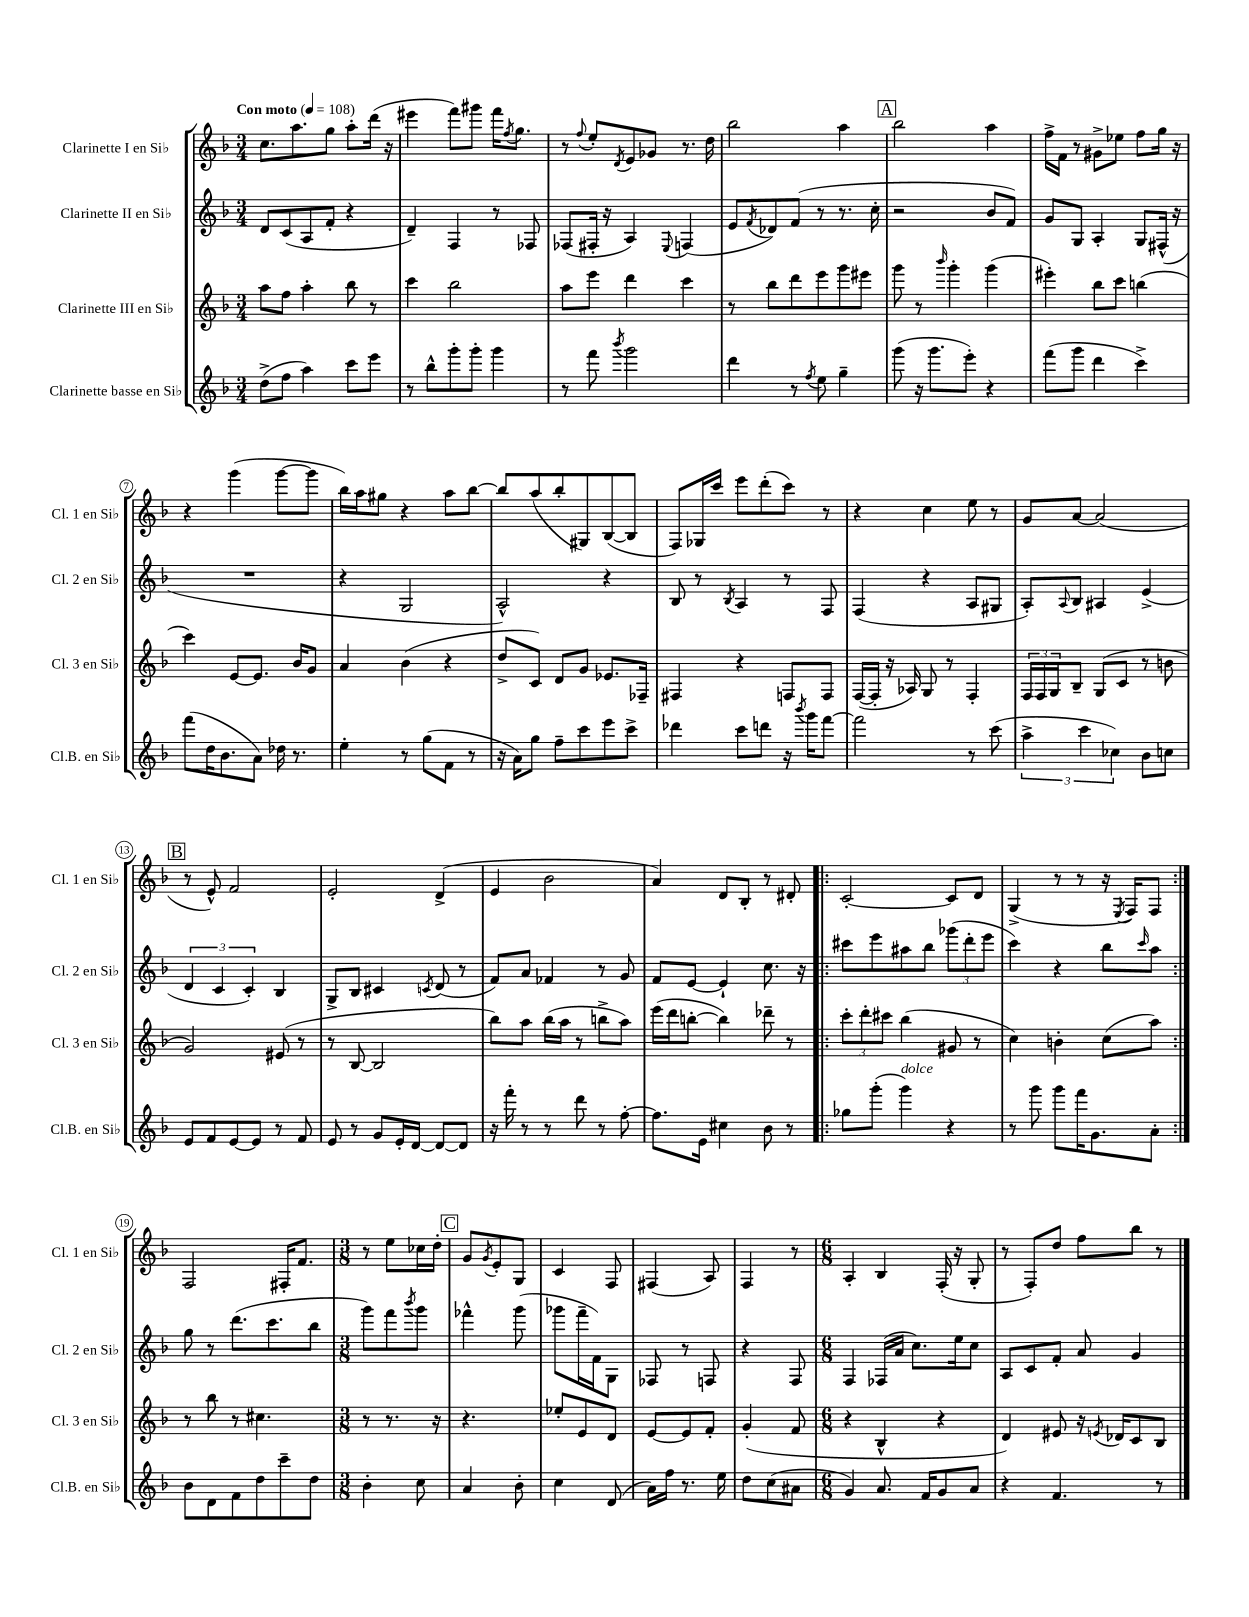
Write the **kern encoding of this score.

**kern	**kern	**kern	**kern
*staff4	*staff3	*staff2	*staff1
*clefG2	*clefG2	*clefG2	*clefG2
*k[b-]	*k[b-]	*k[b-]	*k[b-]
*M3/4	*M3/4	*M3/4	*M3/4
*MM108	*MM108	*MM108	*MM108
(8dd^\L	8aa\L	8d/L	8.cc\L
8ff\J	8ff\J	(8c/	.
.	.	.	8.aa\
4aa\)	4aa'\	8A/	.
.	.	8f'/J	8gg\J
8ccc\L	8bb-\	4r	8aa'\L
8eee\J	8r	.	(16ddd\Jk
.	.	.	16r
=	=	=	=
8r	4ccc\	4d~/)	4eee#\
8bb-^^\L	.	.	.
8ggg'\	2bb-\	4F/	8fff\L)
8ggg'\J	.	.	8ggg#\J
4ggg\	.	8r	16fff\LK
.	.	.	8qff/
.	.	.	8.gg\J
.	.	8F-/	.
=	=	=	=
8r	8aa\L	(8F-/L	8r
.	.	.	8qqff/
8fff\	8eee\J	16F#'/Jk	8ee'/L
.	.	16r	.
8qbbb-/	.	.	8qd/
2ggg\	4ddd\	4A/)	8e/
.	.	.	8g-/J
.	.	8qqE/	.
.	4ccc\	(4F/	8.r
.	.	.	16dd\
=	=	=	=
4ddd\	8r	8e/L	2bb-\
.	.	8qf/	.
.	8bb-\L	8d-/)	.
8r	8ddd\	(8f/J	.
8qff/	.	.	.
8ee\	8eee\	8r	.
4gg~\	8ggg\	8.r	4aa\
.	8eee#\J	.	.
.	.	16cc'\	.
=	=	=	=
(8ggg\	8ggg\	2r	2bb-\
16r	8r	.	.
8.ggg\L	.	.	.
.	16qqbbb-/	.	.
.	4ggg'\	.	.
8eee'\J)	.	.	.
4r	(4ggg\	8b-/L	4aa\
.	.	8f/J)	.
=	=	=	=
(8fff\L	4eee#'\)	8g/L	16ff^\LL
.	.	.	16f\JJ
8ggg\J	.	8G/J	8r
4ddd\	8bb-\L	4A'/	8g#^\L
.	8ccc\J	.	8ee-\J
4ccc^\)	(4bb\	8G/L	8ff\L
.	.	(16F#^^/Jk	16gg\Jk
.	.	16r	16r
=	=	=	=
(8fff\L	4ccc\)	2.r	4r
16dd\K	.	.	.
8.b-\	.	.	.
.	[8e/L	.	(4ggg\
8a\J)	8.e/]J	.	.
16dd-\	.	.	[8ggg\L
8.r	16b-/LK	.	.
.	8g/J	.	8ggg\]J
=	=	=	=
4ee'\	4a/	4r	16bb-\LL)
.	.	.	16aa\J
.	.	.	8gg#\J
8r	(4b-\	2G/	4r
(8gg\L	.	.	.
8f\J	4r	.	8aa\L
8r	.	.	[8bb-\J
=	=	=	=
16r	8dd^/L	2A^^/)	8bb-/]L
16a\LK)	.	.	.
8gg\J	8c/J)	.	(8aa/
8ff~\L	8d/L	.	8bb-'/
8ccc\	8g/J	.	8G#/)
8eee\	8.e-/L	4r	([8B-/
8ccc^\J	.	.	8B-/]J
.	16F-~/Jk	.	.
=	=	=	=
4ddd-\	4F#/	8B-/	8F/L)
.	.	8r	16G-/L
.	.	.	16ccc/JJ
.	.	8qB-/	.
8ccc\L	4r	4A/	8eee\L
8ddd\J	.	.	(8ddd'\
16r	8F/L	8r	8ccc\J)
8qbbb-/	.	.	.
16ggg\LK	.	.	.
[8fff\J	8F/J	8F/	8r
=	=	=	=
2fff\]	([16F/LL	(4F/	4r
.	16F'/]JJ	.	.
.	16r	.	.
.	16A-/)	.	.
.	8G/	4r	4cc\
.	8r	.	.
8r	4F'/	8A/L	8ee\
(8ccc\	.	8G#/J	8r
=	=	=	=
6aa^\	24F/LL	8A'/L)	8g/L
.	24F/	.	.
.	24G/J	.	.
.	.	8qqA/	.
.	8B-~/J	8B-/J	[8a/J
6ccc\	.	.	.
.	(8G/L	4A#/	(2a/]
6cc-\)	.	.	.
.	8c/J	.	.
8b-\L	8r	(4e^/	.
8cc\J	8b\	.	.
=	=	=	=
8e/L	2g/)	6d/	8r
8f/	.	.	8e^^/)
.	.	6c/	.
[8e/	.	.	2f/
.	.	6c'/)	.
8e/]J	.	.	.
8r	(8e#/	4B-/	.
8f/	8r	.	.
=	=	=	=
8e/	8r	8G^/L	2e'/
8r	[8B-/	8B-/J	.
8g/L	2B-/]	4c#/	.
16e'/L	.	.	.
[16d/JJ	.	.	.
.	.	8qc/	.
8d/_L	.	(8d/	(4d^/
8d/]J	.	8r	.
=	=	=	=
16r	8bb-\L)	8f/L)	4e/
16fff'\	.	.	.
8r	8aa\J	8a/J	.
8r	(16bb-\LL	4f-/	2b-\
.	16aa\JJ	.	.
8ddd\	8r	.	.
8r	8bb^\L	8r	.
[8ff'\	8aa\J)	8g/	.
=	=	=	=
8.ff\]L	(16eee\LL	8f/L	4a/)
.	16ddd\J	.	.
.	[8bb'\J	[8e/J	.
16e\Jk	.	.	.
4cc#\	4bb\])	4e`/]	8d/L
.	.	.	8B-'/J
8b-\	8ddd-~\	8.cc\	8r
8r	8r	.	8d#'/
.	.	16r	.
=!|:	=!|:	=!|:	=!|:
8gg-\L	12ccc'\L	8ccc#\L	[2c'/
.	12ddd'\	.	.
(8ggg'\J	.	8eee\	.
.	12ccc#\J	.	.
4ggg\)	(4bb-\	8aa#\	.
.	.	8bb-\J	.
4r	8g#/	(12ggg-\L	8c/]L
.	.	12ddd'\	.
.	8r	.	8d/J
.	.	12eee\J	.
=	=	=	=
8r	4cc\)	4ccc\)	(4G^/
8ggg\	.	.	.
8ggg\L	4b'\	4r	8r
16fff\K	.	.	8r
8.g\	.	.	.
.	(8cc\L	8bb-\L	16r
.	.	.	8qE/
.	.	.	16F/LK)
.	.	16qqccc/	.
8a'\J	8aa\J)	8aa\J	8F/J
=:|!	=:|!	=:|!	=:|!
8b-\L	8r	8gg\	2F/
8d\	8bb-\	8r	.
8f\	8r	(8.ddd\L	.
8dd\	4.cc#\	.	.
.	.	8.ccc\	.
8ccc~\	.	.	16F#'/LK
.	.	.	8.f/J
8dd\J	.	8bb-\J	.
=	=	=	=
*M3/8	*M3/8	*M3/8	*M3/8
4b-'\	8r	8ggg\L)	8r
.	8.r	8fff\	8ee\L
.	.	8qbbb-/	.
8cc\	.	8ggg\J	16cc-\L
.	16r	.	16dd'\JJ
=	=	=	=
4a/	4.r	4fff-^^\	8g/L
.	.	.	8qg/
.	.	.	8e'/
8b-'\	.	(8ggg\	8G/J
=	=	=	=
4cc\	8ee-'/L	8ggg-\L	4c/
.	8e/	16fff~\L	.
.	.	16f\J)	.
(8d/	8d/J	8G\J	8F/
=	=	=	=
16a\LL)	[8e/L	8F-/	(4F#/
16ff\JJ	.	.	.
8.r	8e/]	8r	.
.	8f'/J	8F/	8A/)
16ee\	.	.	.
=	=	=	=
8dd\L	(4g'/	4r	4F/
(8cc\	.	.	.
8a#\J	8f/	8F/	8r
=	=	=	=
*M6/8	*M6/8	*M6/8	*M6/8
4g/)	4r	4F/	4A'/
8.a/	4B-^^/	(16F-/LL	4B-/
.	.	16a/JJ	.
.	.	8.cc\L)	.
16f/LK	.	.	.
8g/	4r	.	(16F'/
.	.	16ee\k	16r
8a/J	.	8cc\J	8G'/
=	=	=	=
4r	4d/)	8A/L	8r
.	.	8c/	8F'/L)
4.f/	8e#/	8f'/J	8dd/J
.	16r	8a/	8ff\L
.	8qe/	.	.
.	16d-/LK	.	.
.	8c/	4g/	8bb-\J
8r	8B-/J	.	8r
==	==	==	==
*-	*-	*-	*-
